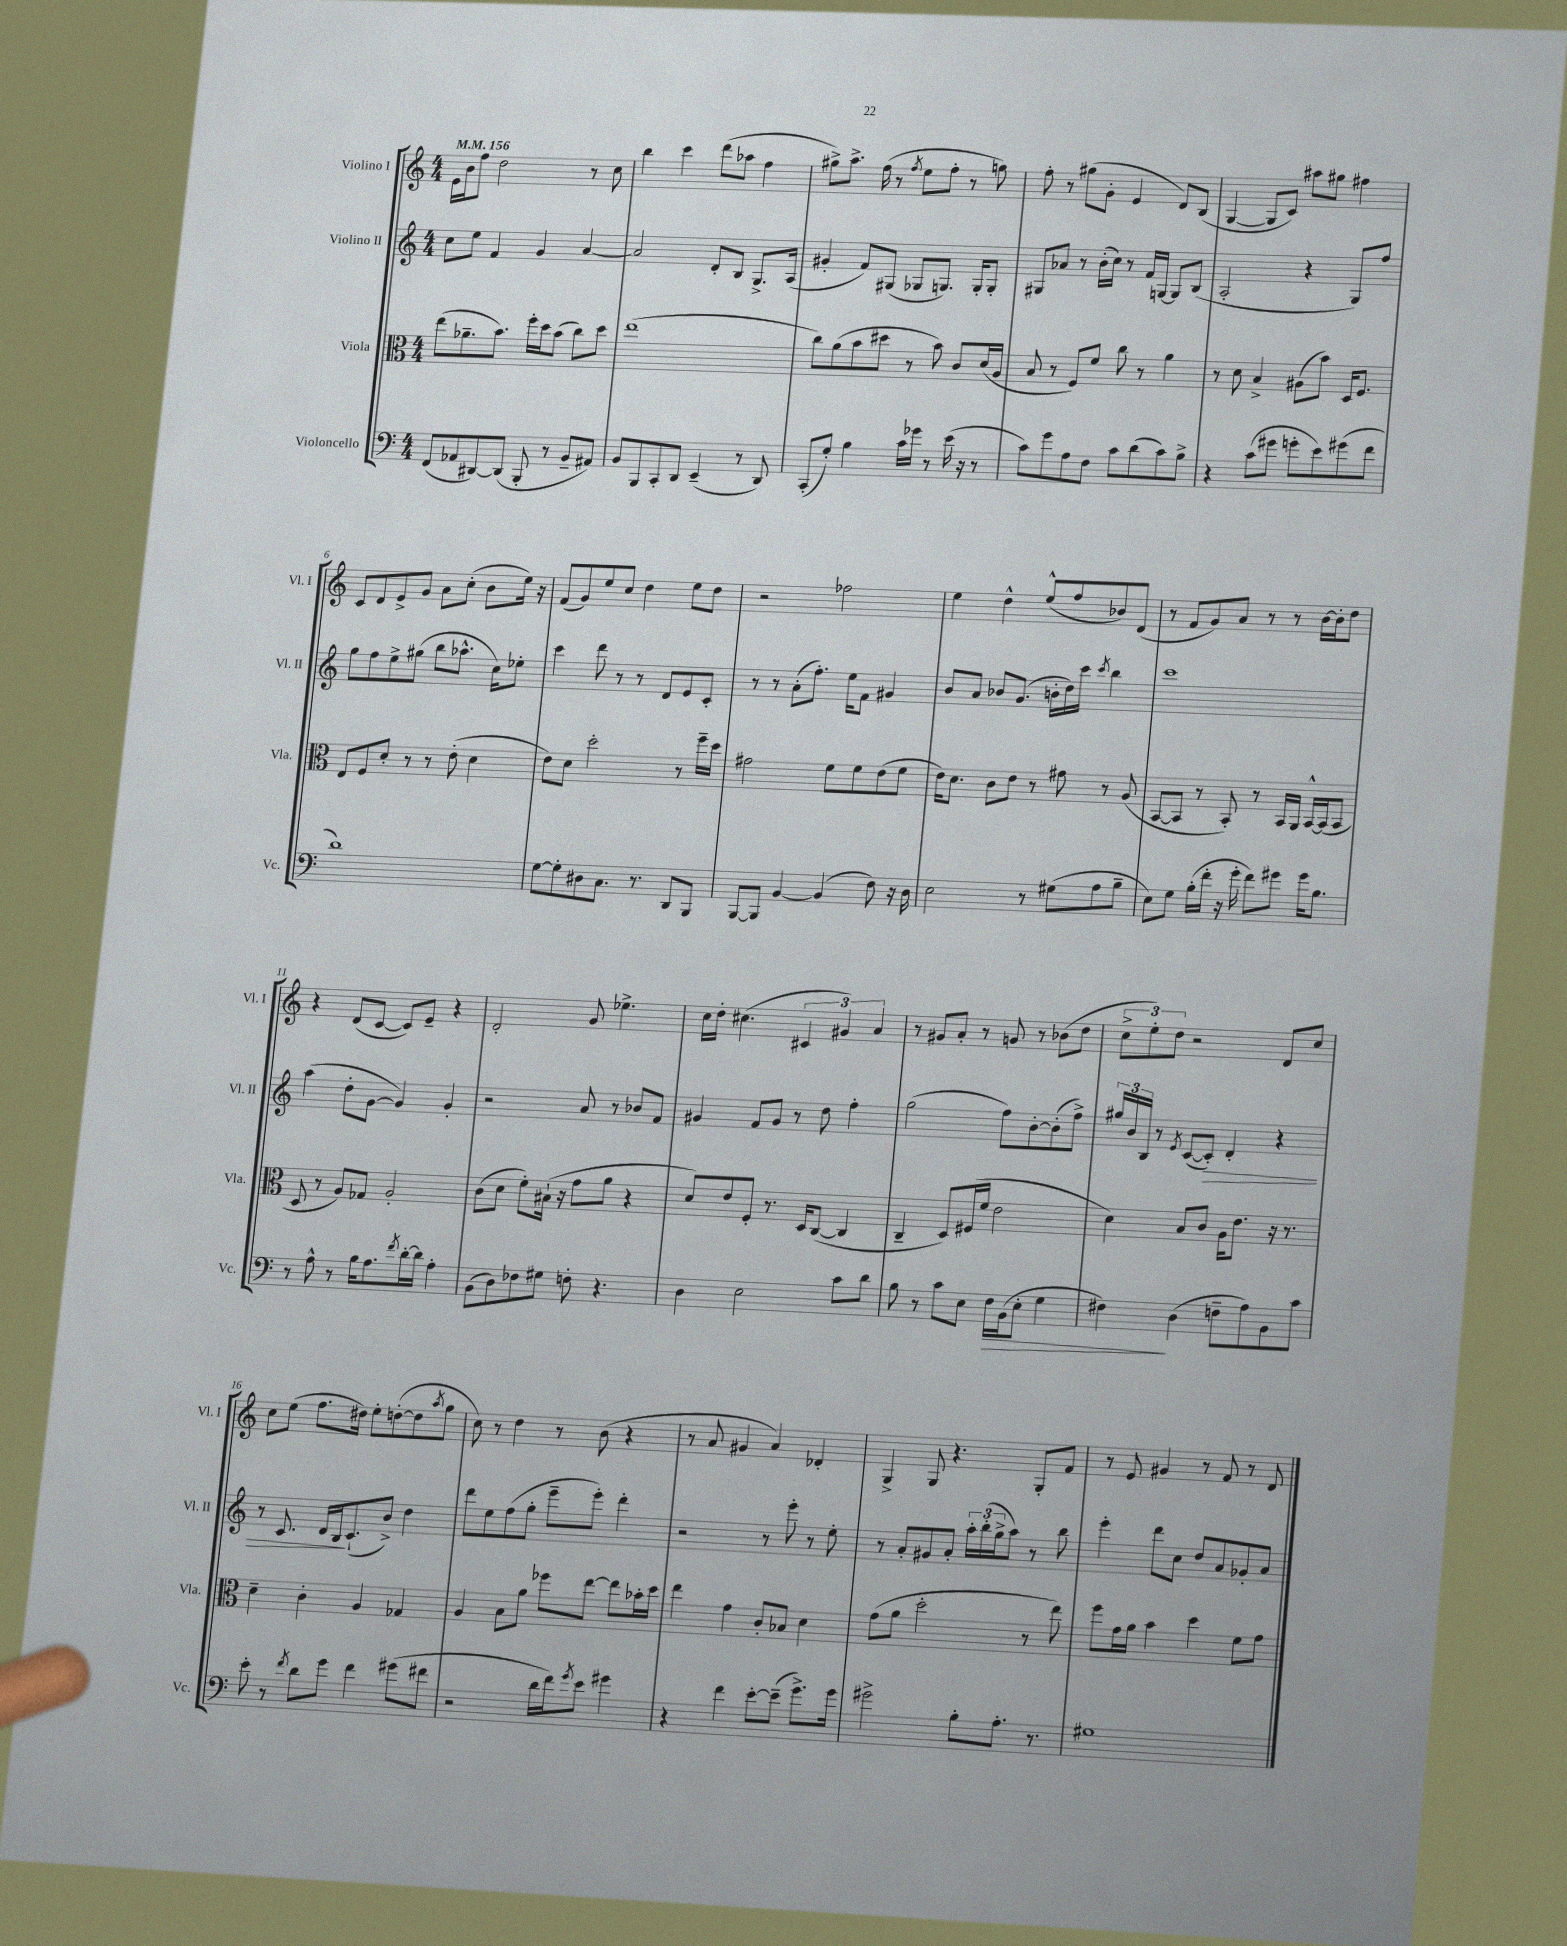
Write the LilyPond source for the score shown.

<<
\new StaffGroup <<
\new Staff = "s0" \with { instrumentName = "Violino I" shortInstrumentName = "Vl. I" } {
    \clef treble \key c \major \numericTimeSignature \time 4/4 \tempo 4 = 156
    e'16 b'16 f''8 d''2 r8 c''8 |
    b''4 c'''4 d'''8( aes''8 f''4 |
    gis''8->) a''8.-> f''16( r8 \acciaccatura { f''8 } e''8 f''8-. r8 g''8) |
    f''8-. r8 gis''8( g'8-. e'4 d'8) b8( |
    g4~ g8 c'8) ais''8 gis''8 fis''4 |
    c'8 d'8 e'8-> g'8 a'8 c''8-.( b'8 e''16) r16 |
    f'8( g'8) e''8 c''8 d''4 e''8 d''8 |
    r2 fes''2 |
    e''4 d''4-^ e''8-^( f''8 bes'8) d'8( |
    r8 f'8 g'8) a'8 r8 r8 b'16~ b'16-. d''8 |
    r4 d'8( c'8~ c'8) e'8-- r4 |
    d'2-. g'8 ees''4.-> |
    c''16 d''16-. cis''4.( \tuplet 3/2 { cis'4 gis'4) a'4 } |
    r8 gis'8 a'8-. r8 g'8 r8 bes'8( d''8 |
    \tuplet 3/2 { c''8-> e''8-.) d''8 } r2 d'8 c''8 |
    c''8 e''8( f''8. dis''16) e''8-. d''8~-.( d''8 \acciaccatura { a''8 } g''8 |
    c''8) r8 d''4 r8 b'8( r4 |
    r8 a'8 gis'4 a'4) des'4-. |
    g4-> g8 r4. g8-. f'8 |
    r8 e'8 gis'4 r8 f'8 r8 d'8 \bar "|." |
}
\new Staff = "s1" \with { instrumentName = "Violino II" shortInstrumentName = "Vl. II" } {
    \clef treble \key c \major \numericTimeSignature \time 4/4
    c''8 e''8 f'4 g'4 a'4~ |
    a'2 d'8-. b8 g8.-> a16( |
    gis'4-. f'8) gis8( ges8 g8.) g16-. g8-. |
    gis8 aes'8 r8 b'16-.( c''16) r8 f'16 g16~ g8 b8( |
    a2-. r4 g8) f''8 |
    g''8 f''8 e''8-> gis''8( b''8 aes''8.-^ c''16) ees''8-. |
    c'''4 d'''8 r8 r8 d'8 e'8 c'8-. |
    r8 r8 a'8-.( f''8.-.) e''16 f'8 gis'4 |
    b'8 a'8 bes'8 g'8.( b'16-. d''16) c'''16 \acciaccatura { c'''8 } b''4 |
    c'''1 |
    a''4( d''8-. g'8~ g'4) g'4-. |
    r2 a'8 r8 bes'8 f'8 |
    gis'4 f'8 gis'8 r8 d''8 f''4-. |
    g''2( f''8) b'8~-. b'8-.( f''8->) |
    \tuplet 3/2 { gis''16 b'16 b16 } r8 \acciaccatura { e'8 } c'8~( c'8-.\>) d'4-. r4 |
    r8 c'8. d'16 b16\! c'8.-!( b'8->) d''4 |
    d'''8 e''8 f''8( g''8-. e'''8-- e'''8-.) d'''4-. |
    r2 r8 e'''8-. r8 e''8-. |
    r8 a'8-. gis'8 a'8-. \tuplet 3/2 { a''16-. b''16-.( g''16-> } a''8) r8 b''8 |
    e'''4-. d'''8 c''8 d''8 a'8 ges'8-. a'8 \bar "|." |
}
\new Staff = "s2" \with { instrumentName = "Viola" shortInstrumentName = "Vla." } {
    \clef alto \key c \major \numericTimeSignature \time 4/4
    e''8( aes'8.-- b'8.) f''16-. d''16 b'8( c''8) d''8 |
    e''1( |
    c''8) a'8( b'8 dis''8 r8 b'8) c'8 d'16( a16 |
    b8 r8 f8) f'8 c''8 r8 a'4 |
    r8 d'8 b4-> ais8( b'8) d16 f8. |
    e8 f8 d'8-. r8 r8 e'8-.( d'4 |
    e'8) d'8 d''2-. r8 f''16-- d''16 |
    gis'2 f'8 f'8 e'8( f'8 |
    e'16) d'8. c'8 e'8 r8 gis'8 r8 a8( |
    b,8~ b,8 r8 b,8-.) r8 b,16 a,16 b,16~-^ b,16( b,8 |
    d8 r8 a8) ges8 a2-. |
    c'8( d'8 f'8-.) bis16-!( r16 g'8 a'8 r4 |
    d'8) e'8 f8-. r8. d16 c8~( c4 |
    c4-- d8) fis16( f'16 e'2 |
    d'4) b8 c'8 a16 e'8. r16 r8. |
    d'4-- c'4-. a4 ges4 |
    a4 b8 a'8 fes''8 e''8~ e''8 bes'16-. d''16 |
    e''4 g'4 c'8-. bes8 d'4 |
    g'8( a'8 d''2-. r8 e''8) |
    f''8 g'16 a'16 b'4 d''4 f'8 g'8 \bar "|." |
}
\new Staff = "s3" \with { instrumentName = "Violoncello" shortInstrumentName = "Vc." } {
    \clef bass \key c \major \numericTimeSignature \time 4/4
    f,8( aes,8 dis,8~) dis,8( b,,8-. r8 b,8-- ais,8) |
    b,8 b,,8 c,8-. d,8 e,4--( r8 d,8) |
    c,8-.( g8-.) b4 c'16 ges'16 r8 e'16( r16 r8 |
    c'8) g'8 a8 f8 c'8 d'8( c'8) b8-> |
    r4 c'8( gis'8 g'8-. e'8) gis'8( f'8 |
    d'1) |
    g8~ g8-. dis8 c8. r8. d,8 b,,8 |
    b,,8~ b,,8 b,4~ b,4( f8) r16 d16 |
    e2 r8 gis8( a8 b8-- |
    e8) g8 b16-.( f'16-. r16 g'16-. f'8) gis'8 gis'16 b8. |
    r8 a8-^ r8 b16 a8. \acciaccatura { f'8 } d'16~-. d'16 a4-. |
    b,8( d8) fes8 gis8 f8-. r4. |
    d4 e2 c'8 d'8 |
    b8 r8 c'8 e8 f16\> b,16( e8-. g4 |
    fis4\!) d4( f8-- a8) b,8 c'8 |
    e'8-. r8 \acciaccatura { f'8 } d'8 g'8 f'4 gis'8( fis'8 |
    r2 d'16 f'16) \acciaccatura { g'8 } e'8 gis'4 |
    r4 f'4 e'8~-. e'8--( g'8.->) g'16 |
    gis'2-> b8-. a8.-. r8. |
    gis1 \bar "|." |
}
>>
>>
